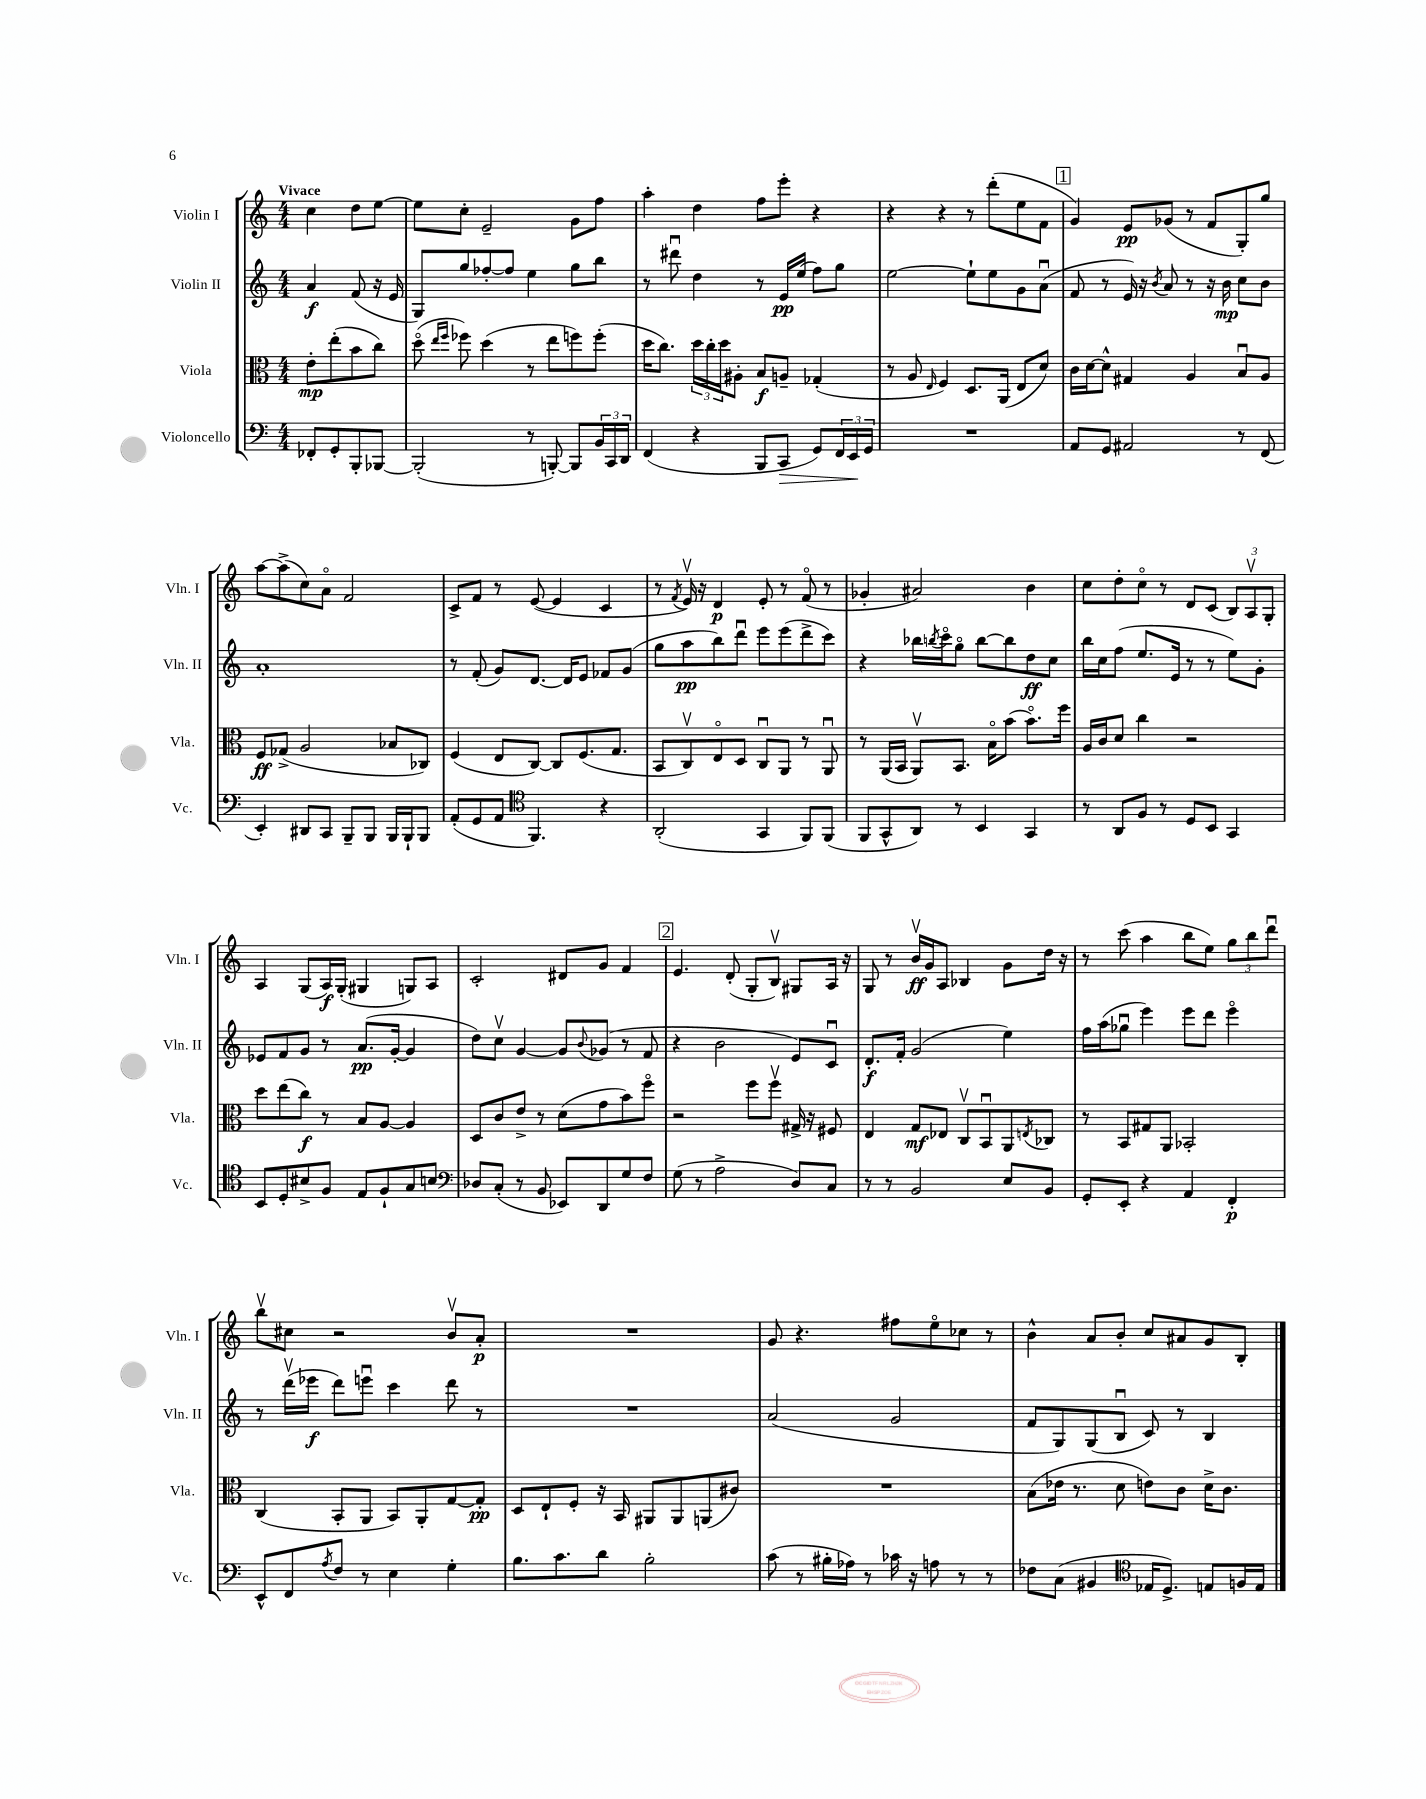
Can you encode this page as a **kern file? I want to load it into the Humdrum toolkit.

**kern	**dynam	**kern	**dynam	**kern	**dynam	**kern	**dynam
*part4	*part4	*part3	*part3	*part2	*part2	*part1	*part1
*staff4	*staff4	*staff3	*staff3	*staff2	*staff2	*staff1	*staff1
*I"Violoncello	*	*I"Viola	*	*I"Violin II	*	*I"Violin I	*
*I'Vc.	*	*I'Vla.	*	*I'Vln. II	*	*I'Vln. I	*
*clefF4	*	*clefC3	*	*clefG2	*	*clefG2	*
*k[]	*	*k[]	*	*k[]	*	*k[]	*
*M4/4	*	*M4/4	*	*M4/4	*	*M4/4	*
=	=	=	=	=	=	=	=
!	!	!	!	!	!	!LO:TX:a:B:t=Vivace	!
8FF-X'/L	.	8e'\L	mp	4a/	f	4cc\	.
8GG'/	.	(8ee'\	.	.	.	.	.
8BBB'/	.	8b\	.	(8f/	.	8dd\L	.
[8BBB-X/J	.	8cc\J)	.	16r	.	[8ee\J	.
.	.	.	.	16e/	.	.	.
=1	=1	=1	=1	=1	=1	=1	=1
(2BBB-'/]	.	(8dd\	.	8G/L)	.	8ee\L]	.
.	.	16qqee/LL	.	.	.	.	.
.	.	16qqff/JJ	.	.	.	.	.
.	.	8ff-X\)	.	8gg/	.	8cc'\J	.
.	.	(4dd\	.	[8ff-X'/	.	2e~/	.
.	.	.	.	8ff-/J]	.	.	.
8r	.	8r	.	4ee\	.	.	.
[8BBBn'/)	.	8ee\L	.	.	.	.	.
8BBB/L]	.	8ffn\)	.	8gg\L	.	8g\L	.
24BB/L	.	(8ff'\J	.	8bb\J	.	8ff\J	.
24CC/	.	.	.	.	.	.	.
24DD/JJ	.	.	.	.	.	.	.
=2	=2	=2	=2	=2	=2	=2	=2
(4FF/	.	16dd\KL	.	8r	.	4aa'\	.
.	.	8.cc\J)	.	.	.	.	.
.	.	.	.	8ddd#Xu\	.	.	.
4r	.	24dd\LL	.	4dd\	.	4dd\	.
.	.	24cc'\	.	.	.	.	.
.	.	24dd\J	.	.	.	.	.
.	.	8A#X'\J	.	.	.	.	.
8BBB/L	.	8B/L	f	8r	.	8ff\L	.
!	!LO:HP:b	!	!	!	!	!	!
8CC/J	>	8An~/J	.	16e/LL	pp	8eee'\J	.
.	.	.	.	(16ee/JJ	.	.	.
8GG/L)	.	(4G-X'/	.	8ff\L)	.	4r	.
24FF/L	.	.	.	8gg\J	.	.	.
24EE/	.	.	.	.	.	.	.
24GG/JJ	]	.	.	.	.	.	.
=3	=3	=3	=3	=3	=3	=3	=3
1r	.	8r	.	[2ee\	.	4r	.
.	.	8A/	.	.	.	.	.
.	.	16qqE/	.	.	.	.	.
.	.	4F/)	.	.	.	4r	.
.	.	8.D/L	.	8ee`\L]	.	8r	.
.	.	.	.	8ee\	.	(8ddd'\L	.
.	.	(16AA/Jk	.	.	.	.	.
.	.	8E/L	.	8g\	.	8ee\	.
.	.	8d/J)	.	(8au\J	.	8f\J	.
!!LO:REH:place=s1:t=1
=4	=4	=4	=4	=4	=4	=4	=4
8AA/L	.	16c\LL	.	8f/	.	4g/)	.
.	.	[16d\J	.	.	.	.	.
8GG/J	.	8d^^\J]	.	8r	.	.	.
2AA#X/	.	4G#X/	.	16e/)	.	8e/L	pp
.	.	.	.	16r	.	.	.
.	.	.	.	8qb/	.	.	.
.	.	.	.	8a/	.	(8g-X/J	.
.	.	4A/	.	8r	.	8r	.
.	.	.	.	16r	.	8f/L	.
.	.	.	.	16b\	mp	.	.
8r	.	8Bu/L	.	8cc\L	.	8G'/)	.
(8FF/	.	8A/J	.	8b\J	.	8gg/J	.
!!LO:LB:g=z
=5	=5	=5	=5	=5	=5	=5	=5
4EE'/)	.	8F/L	ff	1a'	.	[8aa\L	.
.	.	(8G-X^/J	.	.	.	(8aa^\]	.
8DD#X/L	.	2A/	.	.	.	8cc\)	.
8CC/J	.	.	.	.	.	8a\J	.
8BBB~/L	.	.	.	.	.	2f/	.
8BBB/J	.	.	.	.	.	.	.
16BBB/LL	.	8B-X/L	.	.	.	.	.
16BBB`/J	.	.	.	.	.	.	.
8BBB/J	.	8C-X/J)	.	.	.	.	.
=6	=6	=6	=6	=6	=6	=6	=6
(8AA'/L	.	(4F/	.	8r	.	8c^/L	.
8GG/	.	.	.	(8f'/	.	8f/J	.
8AA/J	.	8E/L	.	8g/L)	.	8r	.
*clefC4	*	*	*	*	*	*	*
4.FF/)	.	[8C/J)	.	[8.d/J	.	([8e/	.
.	.	8C/L]	.	.	.	4e/]	.
.	.	.	.	16d/KL]	.	.	.
.	.	(8.F/	.	8e/J	.	.	.
4r	.	.	.	8f-X/L	.	4c/	.
.	.	8.G/J	.	.	.	.	.
.	.	.	.	(8g/J	.	.	.
=7	=7	=7	=7	=7	=7	=7	=7
(2AA'/	.	8BB/L	.	8gg\L	.	8r	.
.	.	.	.	.	.	8qf/	.
.	.	8Cv/)	.	8aa\	pp	16ev/)	.
.	.	.	.	.	.	16r	.
.	.	8E/	.	8bb\)	.	4d/	p
.	.	8D/J	.	8dddu\J	.	.	.
4GG/	.	8Cu/L	.	8eee\L	.	8e'/	.
.	.	8AA/J	.	(8eee\	.	8r	.
8FF/L)	.	8r	.	8ddd^\	.	(8f/	.
(8FF/J	.	8AAu/	.	8ccc\J)	.	8r	.
=8	=8	=8	=8	=8	=8	=8	=8
8FF/L	.	8r	.	4r	.	4g-X'/	.
8GG^^/	.	(16AA/LL	.	.	.	.	.
.	.	16BB/JJ	.	.	.	.	.
8AA/J)	.	8AAv/L)	.	16bb-X\LL	.	2a#X/)	.
.	.	.	.	8qbbn/	.	.	.
.	.	.	.	16ccc\J	.	.	.
8r	.	8.BB/J	.	8gg\J	.	.	.
4BB/	.	.	.	[8bb\L	.	.	.
.	.	16B\KL	.	.	.	.	.
.	.	(8b\J	.	8bb\]	.	.	.
4GG/	.	8.b\L)	.	8dd\	ff	4b\	.
.	.	.	.	8cc\J	.	.	.
.	.	16ff\Jk	.	.	.	.	.
=9	=9	=9	=9	=9	=9	=9	=9
8r	.	16A/LL	.	16bb\LL	.	8cc\L	.
.	.	16c/J	.	16cc\J	.	.	.
8AA/L	.	8d/J	.	(8ff\J	.	8dd'\	.
8F/J	.	4cc\	.	8.ee/L	.	8cc\J	.
8r	.	.	.	.	.	8r	.
.	.	.	.	16e/Jk	.	.	.
8D/L	.	2r	.	8r	.	8d/L	.
8BB/J	.	.	.	8r	.	(8c/J	.
4GG/	.	.	.	8ee\L)	.	12B/L)	.
.	.	.	.	.	.	12Av/	.
.	.	.	.	8g'\J	.	.	.
.	.	.	.	.	.	12G'/J	.
!!LO:LB:g=z
=10	=10	=10	=10	=10	=10	=10	=10
8BB/L	.	8dd\L	.	8e-X/L	.	4A/	.
8D'/	.	(8ee\	.	8f/	.	.	.
8B#X^/	.	8cc\J)	f	8g/J	.	(8G/L	.
8F/J	.	8r	.	8r	.	16A/L)	f
.	.	.	.	.	.	(16G'/JJ	.
8E/L	.	8B/L	.	(8.a/L	pp	4G#X/	.
8F`/	.	[8A/J	.	.	.	.	.
.	.	.	.	[16g'/Jk	.	.	.
8G/	.	4A/]	.	4g/]	.	8Gn/L)	.
8Bn/J	.	.	.	.	.	8A/J	.
=11	=11	=11	=11	=11	=11	=11	=11
*clefF4	*	*	*	*	*	*	*
8D-X/L	.	8D/L	.	8dd\L)	.	2c'/	.
(8C'/J	.	8c/	.	8ccv\J	.	.	.
8r	.	8e^/J	.	[4g/	.	.	.
8BB/	.	8r	.	.	.	.	.
8EE-X/L)	.	(8d\L	.	8g/L]	.	8d#X/L	.
.	.	.	.	8qqb/	.	.	.
8DD/	.	8g\	.	(8g-X/J	.	8g/J	.
8G/	.	8b\)	.	8r	.	4f/	.
8F/J	.	8ff\J	.	8f/	.	.	.
!!LO:REH:place=s1:t=2
=12	=12	=12	=12	=12	=12	=12	=12
(8G\	.	2r	.	4r	.	4.e/	.
8r	.	.	.	.	.	.	.
2A^\	.	.	.	2b\	.	.	.
.	.	.	.	.	.	(8d'/	.
.	.	8ff\L	.	.	.	8G'/L	.
.	.	8ffv\J	.	.	.	8Bv/J)	.
8D/L)	.	16G#X^/	.	8e/L)	.	8G#X/L	.
.	.	16r	.	.	.	.	.
8C/J	.	8F#X/	.	8cu/J	.	16A/Jk	.
.	.	.	.	.	.	16r	.
=13	=13	=13	=13	=13	=13	=13	=13
8r	.	4E/	.	8.d'/L	f	8G/	.
8r	.	.	.	.	.	8r	.
.	.	.	.	16f'/Jk	.	.	.
2BB/	.	8G/L	mf	(2g/	.	16bv/LL	ff
.	.	.	.	.	.	16g/J	.
.	.	8E-X/J	.	.	.	8A/J	.
.	.	8Cv/L	.	.	.	4B-X/	.
.	.	8BBu/	.	.	.	.	.
8E/L	.	8AA/	.	4ee\)	.	8g\L	.
.	.	8qEn/	.	.	.	.	.
8BB/J	.	8C-X/J	.	.	.	16dd\Jk	.
.	.	.	.	.	.	16r	.
=14	=14	=14	=14	=14	=14	=14	=14
8GG'/L	.	8r	.	16ff\LL	.	8r	.
.	.	.	.	(16aa\J	.	.	.
8EE'/J	.	8BB/L	.	8gg-Xu\J	.	(8ccc\	.
4r	.	8G#X/	.	4eee\)	.	4aa\	.
.	.	8AA/J	.	.	.	.	.
4AA/	.	2BB-X'/	.	8eee\L	.	8bb\L	.
.	.	.	.	8ddd\J	.	8ee\J)	.
4FF'/	p	.	.	4eee\	.	12gg\L	.
.	.	.	.	.	.	12bb\	.
.	.	.	.	.	.	12dddu\J	.
!!LO:LB:g=z
=15	=15	=15	=15	=15	=15	=15	=15
8EE^^/L	.	(4C/	.	8r	.	8bbv\L	.
8FF/	.	.	.	(16dddv\LL	.	8cc#X\J	.
.	.	.	.	16eee-X\JJ	f	.	.
8qA/	.	.	.	.	.	.	.
8F/J	.	8BB'/L	.	8ddd\L)	.	2r	.
8r	.	8AA/J	.	8eeenu\J	.	.	.
4E\	.	8BB/L)	.	4ccc\	.	.	.
.	.	8AA'/	.	.	.	.	.
4G'\	.	[8G/	.	8ddd\	.	8bv/L	.
.	.	8G'/J]	pp	8r	.	8a'/J	p
=16	=16	=16	=16	=16	=16	=16	=16
8.B\L	.	8D/L	.	1r	.	1r	.
.	.	8E`/	.	.	.	.	.
8.c\	.	.	.	.	.	.	.
.	.	8F'/J	.	.	.	.	.
8d\J	.	16r	.	.	.	.	.
.	.	16BB/	.	.	.	.	.
2B'\	.	8AA#X/L	.	.	.	.	.
.	.	8AA#/	.	.	.	.	.
.	.	(8AAn/	.	.	.	.	.
.	.	8c#X/J)	.	.	.	.	.
=17	=17	=17	=17	=17	=17	=17	=17
(8c\	.	1r	.	(2a/	.	8g/	.
8r	.	.	.	.	.	4.r	.
16B#X'\LL	.	.	.	.	.	.	.
16A-X\JJ)	.	.	.	.	.	.	.
8r	.	.	.	.	.	.	.
16c-X\	.	.	.	2g/	.	8ff#X\L	.
16r	.	.	.	.	.	.	.
8An\	.	.	.	.	.	8ee\	.
8r	.	.	.	.	.	8cc-X\J	.
8r	.	.	.	.	.	8r	.
=18	=18	=18	=18	=18	=18	=18	=18
8F-X\L	.	(8B\L	.	8f/L	.	4b^^\	.
(8C\J	.	16e-X\Jk	.	8G/)	.	.	.
.	.	8.r	.	.	.	.	.
4BB#X/	.	.	.	(8G/	.	8a/L	.
.	.	8d\	.	8Bu/J	.	8b'/J	.
*clefC4	*	*	*	*	*	*	*
16E-X/KL	.	8en\L)	.	8c/)	.	8cc/L	.
8.D^/J)	.	.	.	.	.	.	.
.	.	8c\J	.	8r	.	8a#X/	.
8En/L	.	16d^\KL	.	4B/	.	8g/	.
.	.	8.c\J	.	.	.	.	.
16Fn/L	.	.	.	.	.	8B'/J	.
16E/JJ	.	.	.	.	.	.	.
==	==	==	==	==	==	==	==
*-	*-	*-	*-	*-	*-	*-	*-
